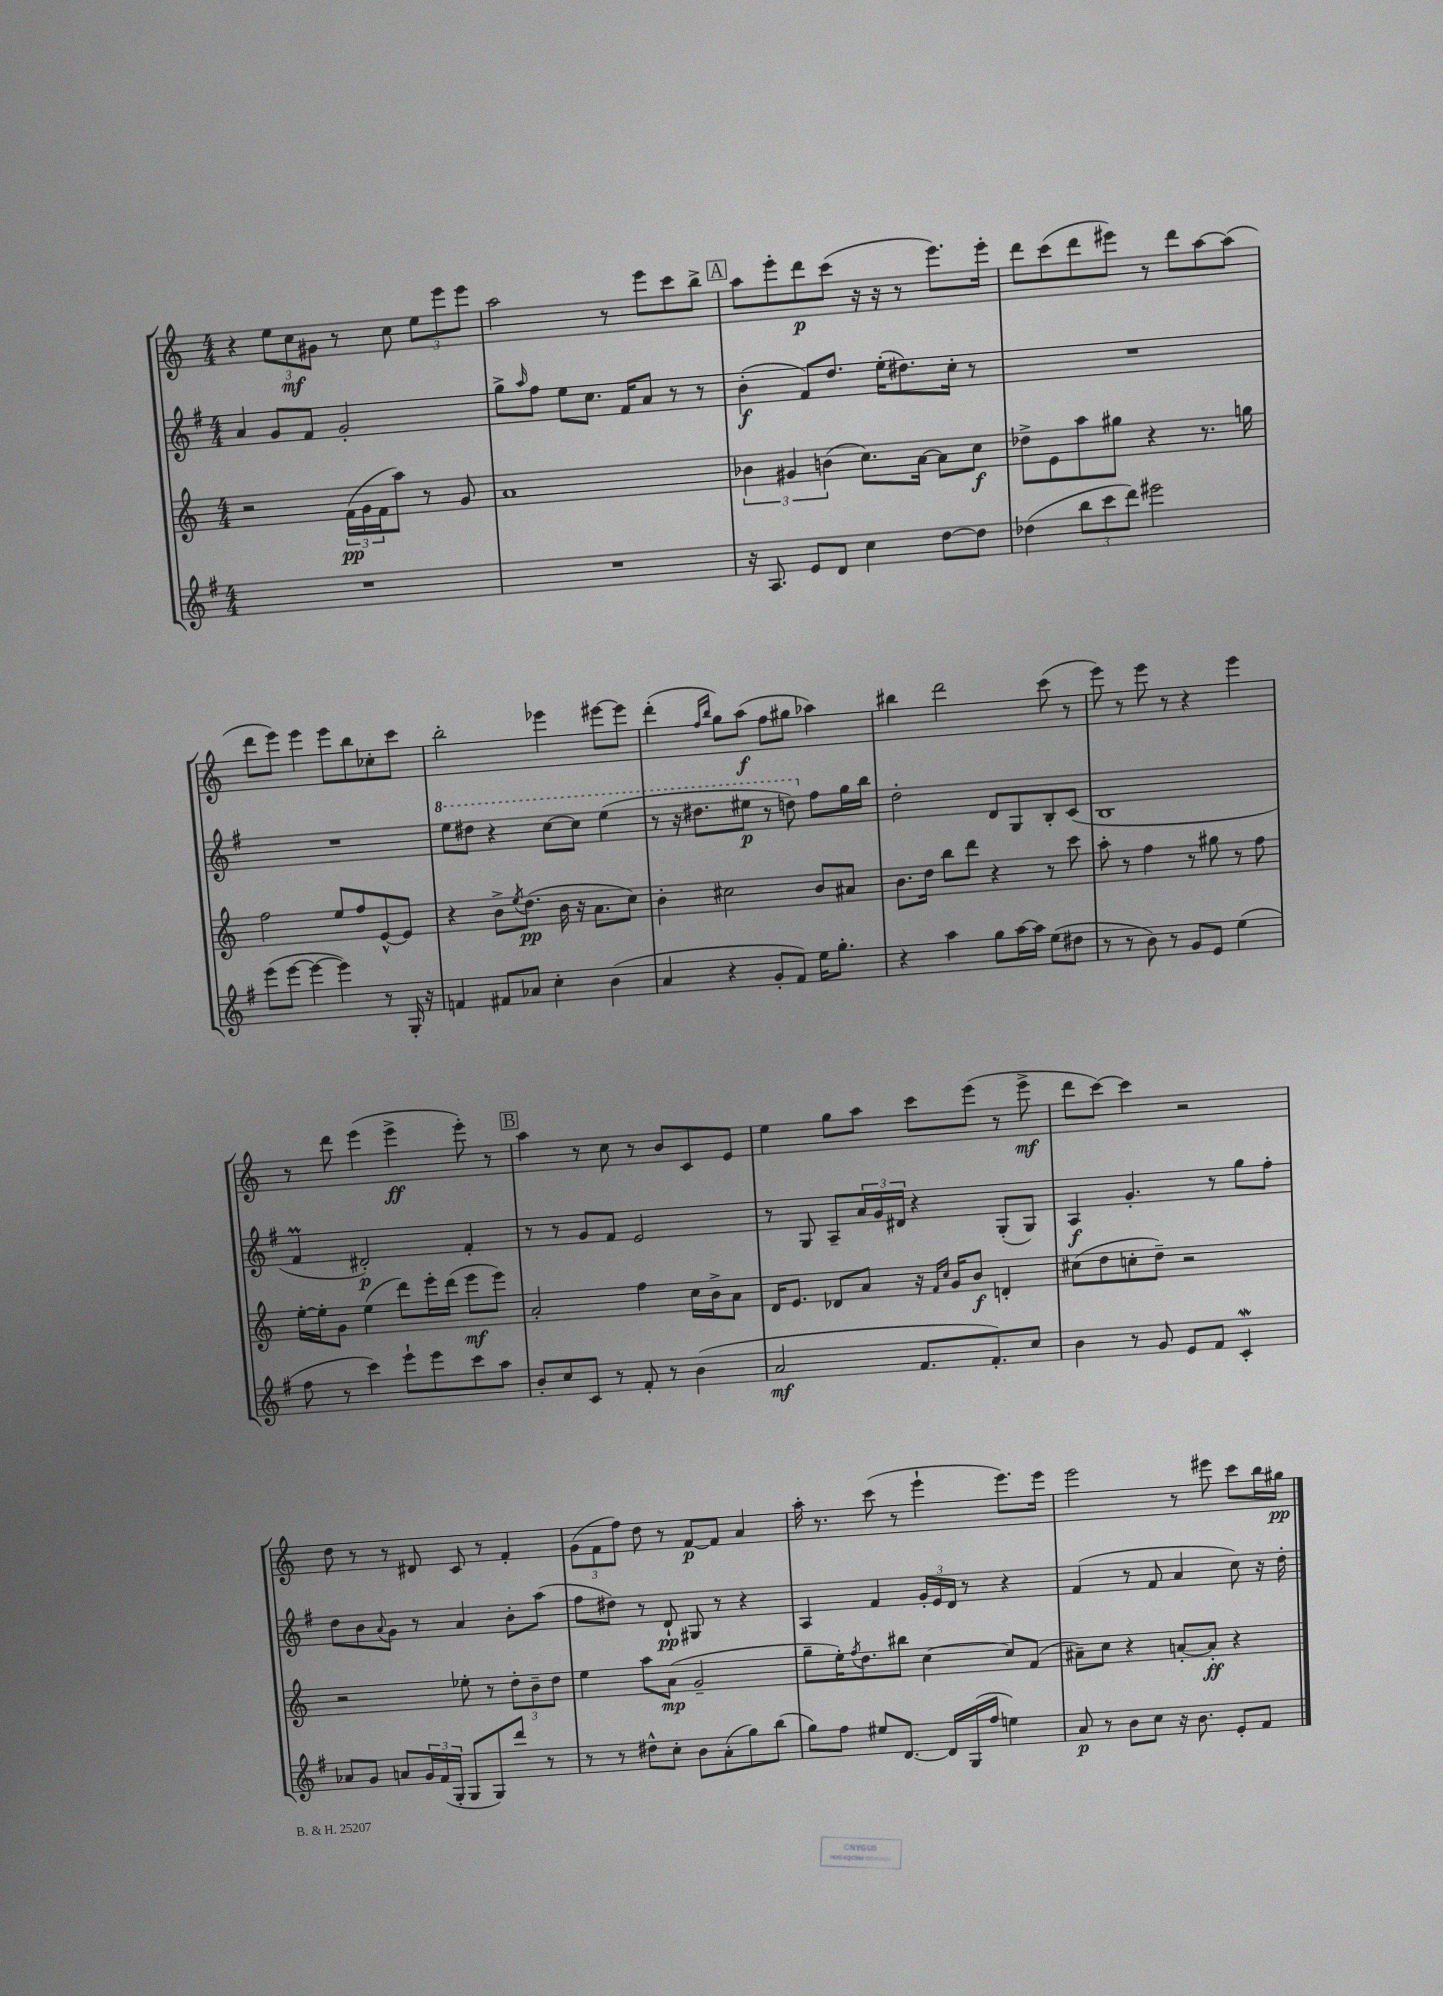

**kern	**dynam	**kern	**dynam	**kern	**dynam	**kern	**dynam
*part4	*part4	*part3	*part3	*part2	*part2	*part1	*part1
*staff4	*staff4	*staff3	*staff3	*staff2	*staff2	*staff1	*staff1
*clefG2	*	*clefG2	*	*clefG2	*	*clefG2	*
*k[f#]	*	*k[]	*	*k[f#]	*	*k[]	*
*M4/4	*	*M4/4	*	*M4/4	*	*M4/4	*
=88	=88	=88	=88	=88	=88	=88	=88
1r	.	2r	.	4a/	.	4r	.
.	.	.	.	8g/L	.	12ee\L	.
.	.	.	.	.	.	12cc\	mf
.	.	.	.	8f#/J	.	.	.
.	.	.	.	.	.	12g#X\J	.
.	.	(24f\LL	pp	2g'/	.	8r	.
.	.	24g\	.	.	.	.	.
.	.	24f\J	.	.	.	.	.
.	.	8aa\J)	.	.	.	8cc\	.
.	.	8r	.	.	.	12ee\L	.
.	.	.	.	.	.	12eee\	.
.	.	8g/	.	.	.	.	.
.	.	.	.	.	.	12eee\J	.
=89	=89	=89	=89	=89	=89	=89	=89
1r	.	1a	.	8gg^\L	.	2aa\	.
.	.	.	.	16qqaa/	.	.	.
.	.	.	.	8ff#\J	.	.	.
.	.	.	.	8ee\L	.	.	.
.	.	.	.	8.cc\J	.	.	.
.	.	.	.	.	.	8r	.
.	.	.	.	16f#/KL	.	.	.
.	.	.	.	8a/J	.	8eee\L	.
.	.	.	.	8r	.	8ccc\	.
.	.	.	.	8r	.	8bb^\J	.
!!LO:REH:place=s1:t=A
=90	=90	=90	=90	=90	=90	=90	=90
16r	.	6b-X\	.	(4b'\	f	8aa\L	.
8.A/	.	.	.	.	.	.	.
.	.	.	.	.	.	8eee'\	.
.	.	6g#X/	.	.	.	.	.
8e/L	.	.	.	8f#/L)	.	8ddd\	p
.	.	(6bn\	.	.	.	.	.
8d/J	.	.	.	8.dd/J	.	(8ccc\J	.
4cc\	.	8.cc\L)	.	.	.	16r	.
.	.	.	.	(16ee'\KL	.	16r	.
.	.	.	.	8.dd#X\)	.	8r	.
.	.	[16a\Jk	.	.	.	.	.
[8dd\L	.	8a\L]	.	.	.	8.eee\L)	.
.	.	.	.	16cc'\Jk	.	.	.
8dd\J]	.	8cc\J	f	8r	.	.	.
.	.	.	.	.	.	16eee'\Jk	.
=91	=91	=91	=91	=91	=91	=91	=91
(4dd-X\	.	8dd-X^\L	.	1r	.	8ddd\L	.
.	.	8e\	.	.	.	(8ccc\	.
12bb\L	.	8aa\	.	.	.	8ddd\	.
12ccc\	.	.	.	.	.	.	.
.	.	8gg#X\J	.	.	.	8eee#X\J)	.
12ddd\J)	.	.	.	.	.	.	.
2eee#X\	.	4r	.	.	.	8r	.
.	.	.	.	.	.	8ddd\L	.
.	.	8.r	.	.	.	[8aa\	.
.	.	.	.	.	.	(8aa\J]	.
.	.	16ggn\	.	.	.	.	.
!!LO:LB:g=z
=92	=92	=92	=92	=92	=92	=92	=92
(8eee\L	.	2ff\	.	1r	.	8ddd\L	.
[8eee\J	.	.	.	.	.	8eee\J)	.
4eee\_	.	.	.	.	.	4eee\	.
4eee\])	.	8ee/L	.	.	.	8eee\L	.
.	.	8ff/	.	.	.	8bb\	.
8r	.	[8e^^/	.	.	.	8cc-X'\	.
16G'/	.	8e/J]	.	.	.	8ccc\J	.
16r	.	.	.	.	.	.	.
=93	=93	=93	=93	=93	=93	=93	=93
*	*	*	*	*8va	*	*	*
4fn/	.	4r	.	8eee\L	.	2bb'\	.
.	.	.	.	8ddd#X\J	.	.	.
8f#X/L	.	8b^\L	.	4r	.	.	.
.	.	8qee/	.	.	.	.	.
8a-X/J	.	(8.dd\J	pp	.	.	.	.
4cc'\	.	.	.	[8ccc\L	.	4eee-X\	.
.	.	16b\	.	.	.	.	.
.	.	16r	.	8ccc\J]	.	.	.
.	.	8.a\L	.	.	.	.	.
(4b\	.	.	.	(4eee\	.	[8eee#X\L	.
.	.	8cc\J)	.	.	.	8eee#\J]	.
=94	=94	=94	=94	=94	=94	=94	=94
4a/	.	4b'\	.	8r	.	(4ddd'\	.
.	.	.	.	16r	.	.	.
.	.	.	.	8.ddd#X\L	.	.	.
.	.	.	.	.	.	16qqff/LL	.
.	.	.	.	.	.	16qqbb/JJ	.
4r	.	2cc#X\	.	.	.	8gg\L)	.
.	.	.	.	8eee#X\J	p	(8aa\J	f
8g'/L	.	.	.	8r	.	8ff\L	.
8f#/J)	.	.	.	8dddn\)	.	8gg#X\J	.
*	*	*	*	*X8va	*	*	*
16ee\KL	.	8b/L	.	8ff#\L	.	4aa-X\)	.
8.gg'\J	.	.	.	.	.	.	.
.	.	8a#X/J	.	16gg\L	.	.	.
.	.	.	.	16bb\JJ	.	.	.
=95	=95	=95	=95	=95	=95	=95	=95
4r	.	8.b\L	.	2dd'\	.	4bb#X\	.
.	.	16dd\Jk	.	.	.	.	.
4aa\	.	8bb\L	.	.	.	2ddd\	.
.	.	8ddd\J	.	.	.	.	.
8gg\L	.	4r	.	8d/L	.	.	.
[16aa\L	.	.	.	8G/	.	.	.
16aa\JJ]	.	.	.	.	.	.	.
(8ee\L	.	8r	.	8B'/	.	(8ccc\	.
8dd#X\J	.	8ccc\	.	(8c/J	.	8r	.
=96	=96	=96	=96	=96	=96	=96	=96
8r	.	8aa'\	.	1B	.	8eee\)	.
8r	.	8r	.	.	.	8r	.
8b\)	.	4ff\	.	.	.	8eee\	.
8r	.	.	.	.	.	8r	.
8g/L	.	8r	.	.	.	4r	.
8e/J	.	8gg#X\	.	.	.	.	.
(4ee\	.	8r	.	.	.	4eee\	.
.	.	8ff\	.	.	.	.	.
!!LO:LB:g=z
=97	=97	=97	=97	=97	=97	=97	=97
8ff#\	.	[16ee'\LL	.	4f#m/	.	8r	.
.	.	16ee'\J]	.	.	.	.	.
8r	.	8g\J	.	.	.	8ddd\	.
4ccc\)	.	(4ee\	.	2d#X'/)	p	(4eee\	.
8eee`\L	.	8ddd\L)	.	.	.	4eee^\	ff
8eee\	.	16eee'\L	.	.	.	.	.
.	.	(16ddd\JJ	.	.	.	.	.
8ccc\	.	8eee\L	mf	4f#'/	.	8eee'\)	.
8aa\J	.	8eee\J)	.	.	.	8r	.
!!LO:REH:place=s1:t=B
=98	=98	=98	=98	=98	=98	=98	=98
8b'/L	.	2a'/	.	8r	.	4aa\	.
8cc/	.	.	.	8r	.	.	.
8c/J	.	.	.	8g/L	.	8r	.
8r	.	.	.	8f#/J	.	8cc\	.
8f#'/	.	4ff\	.	2e/	.	8r	.
8r	.	.	.	.	.	8b/L	.
(4b\	.	16cc\LL	.	.	.	8c/	.
.	.	16b^\J	.	.	.	.	.
.	.	8a\J	.	.	.	8e/J	.
=99	=99	=99	=99	=99	=99	=99	=99
2a/	mf	16d/KL	.	8r	.	4ee\	.
.	.	8.e/J	.	.	.	.	.
.	.	.	.	8G/	.	.	.
.	.	8d-X/L	.	8A~/L	.	8gg\L	.
.	.	8a/J	.	24a/L	.	8aa\J	.
.	.	.	.	24g/	.	.	.
.	.	.	.	24d#X/JJ	.	.	.
8.f#/L	.	16r	.	4r	.	8ccc\L	.
.	.	16qqf/LL	.	.	.	.	.
.	.	16qqcc/JJ	.	.	.	.	.
.	.	16g/KL	.	.	.	.	.
.	.	8b/J	f	.	.	(8eee\J	.
8.f#'/)	.	.	.	.	.	.	.
.	.	4dn'/	.	(8G'/L	.	8r	.
8cc/J	.	.	.	8G/J)	.	8eee^\	mf
=100	=100	=100	=100	=100	=100	=100	=100
4b\	.	(8cc#X\L	.	4A/	f	8ddd\L	.
.	.	8dd\	.	.	.	[8ccc\J)	.
8r	.	8ccn'\	.	4.g'/	.	4ccc\]	.
8g/	.	8dd~\J)	.	.	.	.	.
8e/L	.	2r	.	.	.	2r	.
8f#/J	.	.	.	8r	.	.	.
4cw'/	.	.	.	8gg\L	.	.	.
.	.	.	.	8ff#'\J	.	.	.
!!LO:LB:g=z
=101	=101	=101	=101	=101	=101	=101	=101
8a-X/L	.	2r	.	8dd\L	.	8dd\	.
8g/J	.	.	.	8b\	.	8r	.
.	.	.	.	8qqa/	.	.	.
8an/L	.	.	.	8g\J	.	8r	.
24g/L	.	.	.	8r	.	8d#X/	.
(24f#/	.	.	.	.	.	.	.
24G'/JJ	.	.	.	.	.	.	.
8G/L	.	8ee-X'\	.	4a/	.	8c/	.
8G/)	.	8r	.	.	.	8r	.
8ddd/J	.	12dd'\L	.	8b'\L	.	4f'/	.
.	.	12b~\	.	.	.	.	.
8r	.	.	.	(8aa\J	.	.	.
.	.	12dd\J	.	.	.	.	.
=102	=102	=102	=102	=102	=102	=102	=102
8r	.	4ee\	.	8ff#\L	.	(12g\L	.
.	.	.	.	.	.	12f\	.
8r	.	.	.	8dd#X\J)	.	.	.
.	.	.	.	.	.	12ff\J)	.
8dd#X^^\L	.	8aa\L	.	8r	.	8dd\	.
8cc'\J	.	(8a\J	mp	8d`/	pp	8r	.
8b\L	.	2g~/	.	8G#X/	.	[8f/L	p
(8a'\	.	.	.	8r	.	8f/J]	.
8gg\)	.	.	.	4r	.	4a/	.
(8bb\J	.	.	.	.	.	.	.
=103	=103	=103	=103	=103	=103	=103	=103
8gg\L)	.	8gg~\L	.	4A/	.	16aa'\	.
.	.	.	.	.	.	8.r	.
8ff#\J	.	16ee'\K)	.	.	.	.	.
.	.	8qff/	.	.	.	.	.
.	.	8.dd\	.	.	.	.	.
8ee#X/L	.	.	.	4f#/	.	(8ccc\	.
[8.d/J	.	8bb#X\J	.	.	.	8r	.
.	.	[4cc\	.	24g'/LL	.	4eee`\	.
.	.	.	.	24e/	.	.	.
16d/LL]	.	.	.	.	.	.	.
.	.	.	.	24d/JJ	.	.	.
(16G/	.	.	.	8r	.	.	.
16ff#/JJ	.	.	.	.	.	.	.
4een\)	.	8cc/L]	.	4r	.	8.eee\L)	.
.	.	(8f/J	.	.	.	.	.
.	.	.	.	.	.	16eee\Jk	.
=104	=104	=104	=104	=104	=104	=104	=104
8a/	p	8a#X~\L)	.	(4f#/	.	2eee\	.
8r	.	8cc\J	.	.	.	.	.
8b\L	.	4r	.	8r	.	.	.
8cc\J	.	.	.	8f#/	.	.	.
16r	.	[8an'/L	.	4a/	.	8r	.
8.b\	.	.	.	.	.	.	.
.	.	8a'/J]	ff	.	.	8eee#X\	.
8e'/L	.	4r	.	8cc\)	.	8ccc\L	.
8f#/J	.	.	.	16r	.	16bb\L	.
.	.	.	.	16dd'\	.	16gg#X\JJ	pp
==	==	==	==	==	==	==	==
*-	*-	*-	*-	*-	*-	*-	*-
